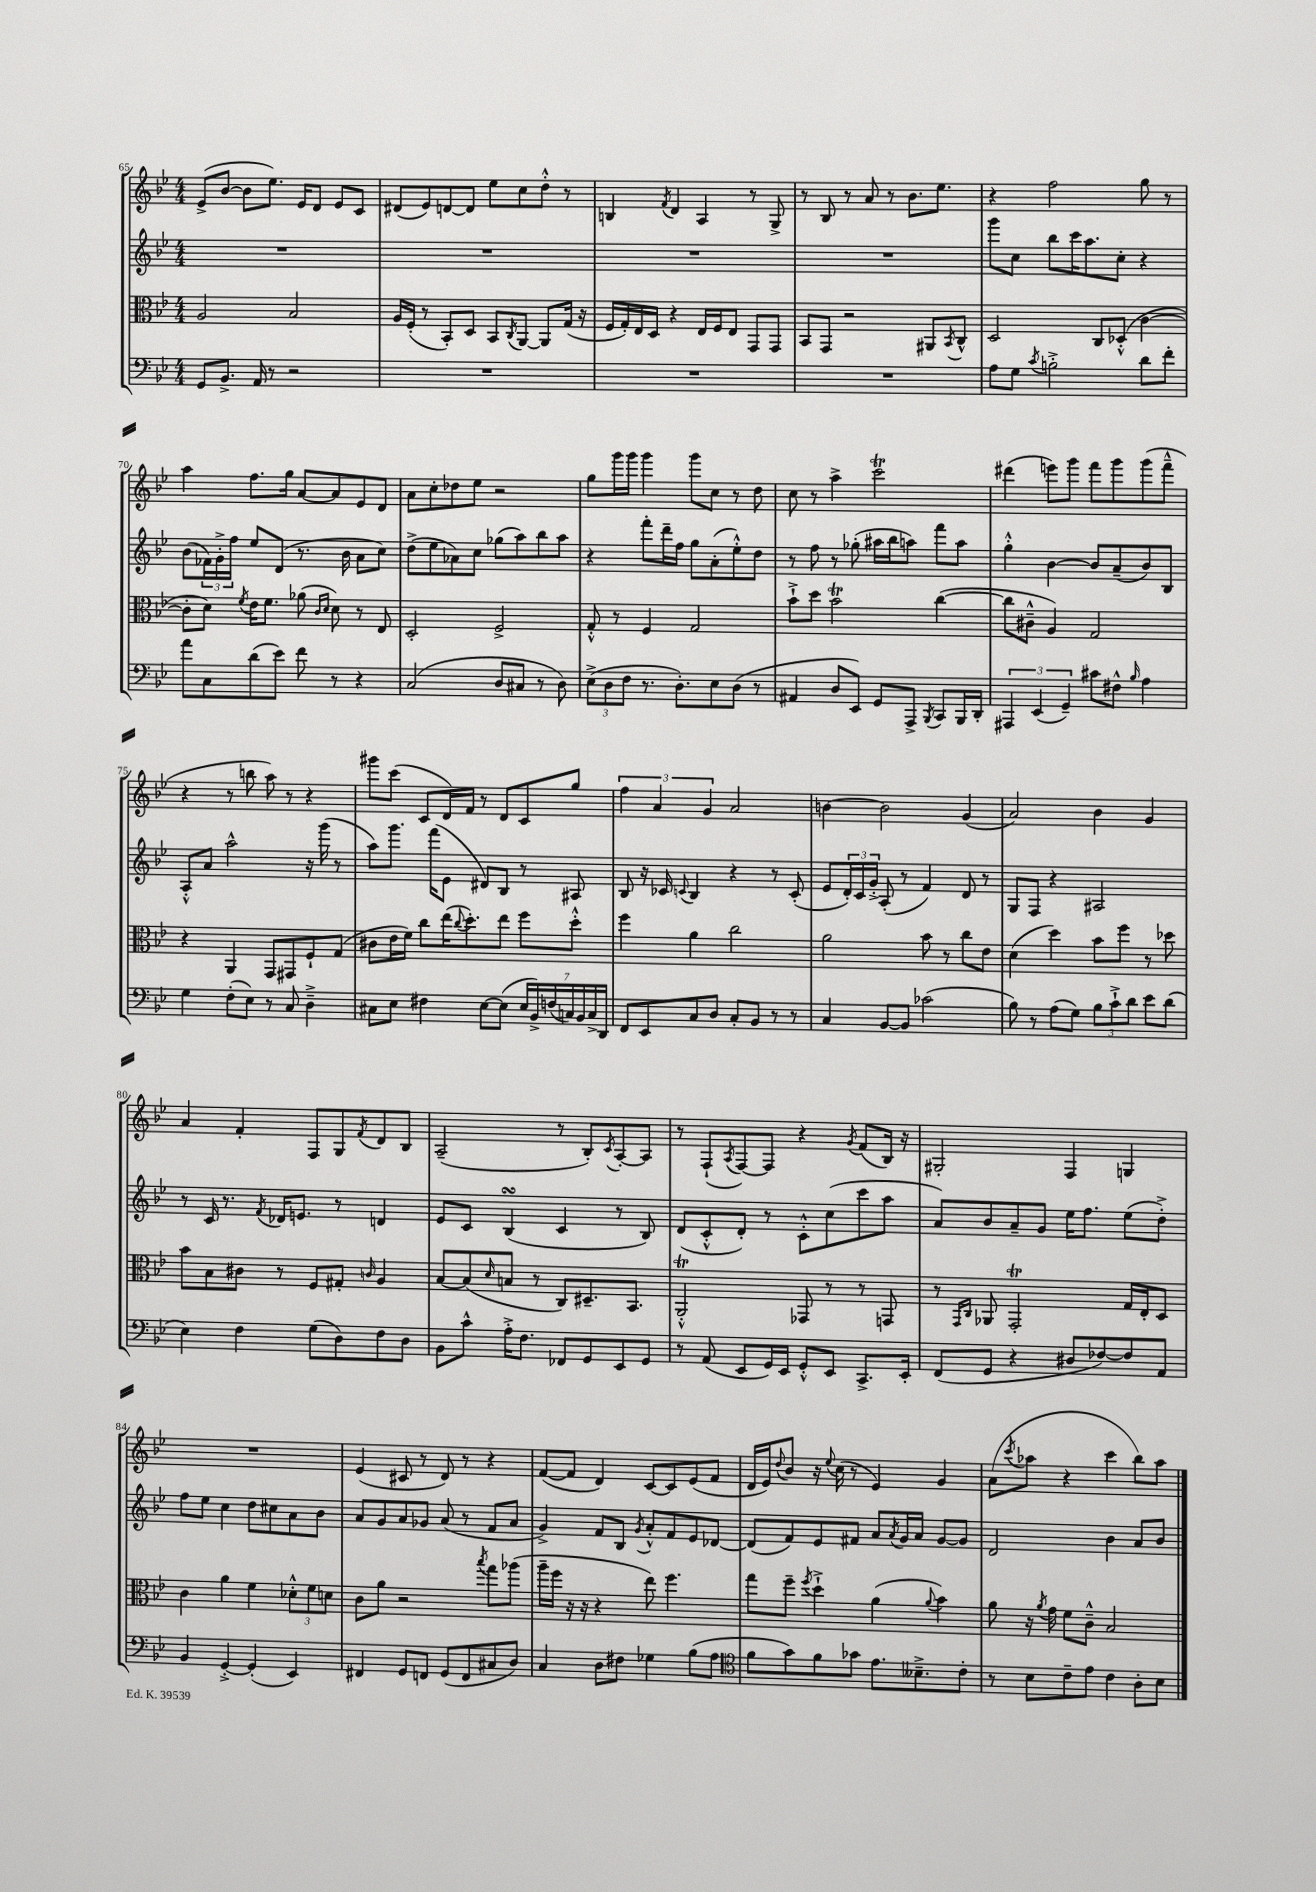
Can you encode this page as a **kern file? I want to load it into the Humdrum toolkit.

**kern	**kern	**kern	**kern
*staff4	*staff3	*staff2	*staff1
*clefF4	*clefC3	*clefG2	*clefG2
*k[b-e-]	*k[b-e-]	*k[b-e-]	*k[b-e-]
*M4/4	*M4/4	*M4/4	*M4/4
8GG	2A	1r	(8e-^
8.BB-^	.	.	[8b-
.	.	.	8b-]
16AA	.	.	.
8r	.	.	8.ee-)
2r	2B-	.	.
.	.	.	16e-
.	.	.	8d
.	.	.	8e-
.	.	.	8c
=	=	=	=
1r	16A	1r	(8d#
.	(16F'	.	.
.	8r	.	8e-)
.	8BB-')	.	[8d
.	8D	.	8d]
.	8BB-	.	8ee-
.	8qC	.	.
.	[8AA	.	8cc
.	8AA]	.	8dd'^^
.	(16G	.	8r
.	16r	.	.
=	=	=	=
1r	16F	1r	4B
.	16G')	.	.
.	16E-	.	.
.	16D	.	.
.	.	.	8qf
.	4r	.	4d
.	16E-	.	4A
.	16F	.	.
.	8E-	.	.
.	8GG	.	8r
.	8GG	.	8G^
=	=	=	=
1r	8BB-	1r	8r
.	8GG	.	8B-
.	2r	.	8r
.	.	.	8a
.	.	.	8r
.	.	.	8.b-
.	8AA#	.	.
.	.	.	8.ee-
.	8qBB-	.	.
.	8C^^	.	.
=	=	=	=
8A	2D	8ggg	4r
8G	.	8cc	.
8qc	.	.	.
2B'^	.	8bb-	2ff
.	.	16ccc	.
.	.	8.aa	.
.	8C	.	.
.	(8D-'^^	8cc'	.
8d	[4c	4r	8gg
8f'	.	.	8r
=	=	=	=
8a	8c']	(8b-	4aa
8C	8d)	24f-)	.
.	.	24g'^	.
.	.	24ff	.
.	8qf	.	.
(8d	16e-	8ee-	8.ff
.	8.f	.	.
8e-)	.	(8d	.
.	.	.	16gg
8f	(8a-	8.r	[8a
.	16qqc	.	.
.	16qqd	.	.
8r	8d)	.	8a]
.	.	16b-	.
4r	8r	8a	8e-
.	8E-	8cc)	8d
=	=	=	=
(2C	2D'	(8dd^	8a
.	.	8ee-	8cc'
.	.	8a-)	8dd-
.	.	8cc	8ee-
8D	2F^	(8gg-	2r
8C#	.	8aa)	.
8r	.	8bb-	.
8D)	.	8aa	.
=	=	=	=
(12E-^	8G'^^	4r	8gg
12D	.	.	.
.	8r	.	16ggg
12F	.	.	.
.	.	.	16ggg
8.r	4F	8fff'	4ggg
.	.	16ddd~	.
8.D')	.	16ff	.
.	2G	8gg	8ggg
8E-	.	(8a'	8cc
(8D	.	8ee-'^^)	8r
8r	.	8dd	8dd
=	=	=	=
4AA#	8b-`^	8r	8cc
.	8dd	8ff	8r
8D	2b-	8r	4aa^
8EE-)	.	(8gg-'	.
8GG	.	16aa#	2ccc
.	.	16bb-	.
8AAA^	.	8aa)	.
8qBBB-	.	.	.
8CC	([4cc	8fff	.
16BBB-	.	8aa	.
16DD'	.	.	.
=	=	=	=
6AAA#	8cc]	4gg'^^	(4ddd#
.	8c#~^^	.	.
(6EE-	.	.	.
.	4A)	[4b-	8eee)
6GG~)	.	.	.
.	.	.	8ggg
8c#	2G	8b-]	8fff
8F#^^	.	(8a~	8ggg
16qqB-	.	.	.
4A	.	8b-)	(8ggg
.	.	8B-	8fff~^^
=	=	=	=
4G	4r	8A'^^	4r
.	.	8a	.
(8F'	4AA	2aa^^	8r
8E-)	.	.	8bb
8r	8GG	.	8aa)
8C	8GG#	.	8r
4D~^	8F`	16r	4r
.	.	(16ggg	.
.	(8G	8r	.
=	=	=	=
8C#	8c#	8aa)	8ggg#
8E-	16e-	8.ggg	(8ccc
.	16f)	.	.
4F#	8cc	.	8c
.	.	(16fff	.
.	(16ee-	8e-	16d)
.	8qqcc	.	.
.	8.dd')	.	16f
[8E-	.	8d#)	8r
(8E-]	8ee-	8B-	8d
28E-	8ff	8r	8c
28BB-^)	.	.	.
(28F	.	.	.
28C)	.	.	.
.	8dd'^^	8A#	8gg
28BB-	.	.	.
28C^	.	.	.
28DD	.	.	.
=	=	=	=
8FF	4ff	8B-	6ff
8EE-	.	16r	.
.	.	.	6a
.	.	16c-	.
.	.	8qqc	.
8C	4a	4B-	.
.	.	.	6g
8D	.	.	.
8C'	2cc	4r	2a
8BB-	.	.	.
8r	.	8r	.
8r	.	(8c'	.
=	=	=	=
4C	2a	8e-	[4b
.	.	24d')	.
.	.	24c	.
.	.	24g'^	.
[8BB-	.	(8A'	2b]
8BB-]	.	8r	.
(2c-	8b-	4f)	.
.	8r	.	.
.	8cc	8d	(4g
.	8e-	8r	.
=	=	=	=
8B-)	(4d	8G	2a)
8r	.	8F	.
(8A	4dd)	4r	.
8G)	.	.	.
12B-	8b-	2A#	4b-
12c`^	.	.	.
.	8ff	.	.
12d	.	.	.
8e-	8r	.	4g
(8d	8dd-	.	.
=	=	=	=
4E-)	8b-	8r	4a
.	8B-	16c	.
.	.	8.r	.
4F	8c#	.	4f'
.	.	8qf	.
.	8r	16d-	.
.	.	8.e	.
(8G	8F	.	8F
8D)	8G#'	8r	8G
.	16qqc	.	8qf
8F	4A	4d	8d
8D	.	.	8B-
=	=	=	=
8BB-	[8B-	8e-	(2A~
8c^^	(8B-]	8c	.
.	16qqd	.	.
16A'^	8B	(4B-	.
8.F	.	.	.
.	8r	.	.
8FF-	8C)	4c	8r
8GG	8.D#~	.	8B-')
.	.	.	8qc
8EE-	.	8r	[8A'
.	8.BB-	.	.
8GG	.	8B-)	8A]
=	=	=	=
8r	2AA'^^	(8d	8r
(8AA	.	8c'^^	(8F`
.	.	.	8qA
8EE-	.	8d')	[8F)
16GG)	.	8r	8F]
16EE-	.	.	.
8GG'^^	8GG-	8c'^^	4r
8EE-	8r	(8cc	.
.	.	.	8qg
8.CC^	8r	8ccc	(8f
.	8GG	8aa	16B-)
16EE-'	.	.	16r
=	=	=	=
(8FF	8r	8a)	2G#'
.	16qqGG	.	.
.	16qqC	.	.
8GG	8AA-	8b-	.
4r	2GG'	8a~	.
.	.	8g	.
8D#	.	16ee-	4F
.	.	8.ff	.
[8F-)	.	.	.
8F-]	16G	(8ee-	4G
.	16E-'	.	.
8AA	8D	8dd'^)	.
=	=	=	=
4BB-	4c	8ff	1r
.	.	8ee-	.
[4GG'^	4a	4cc	.
(4GG']	4f	8dd	.
.	.	8cc#	.
4EE-)	12d-'^^	8a	.
.	12f	.	.
.	.	8b-	.
.	12d	.	.
=	=	=	=
4FF#	8c	8a	(4e-
.	8a	8g	.
8GG	2r	8a	8c#
8FF	.	8g-	8r
(8GG	.	(8a	8d)
8FF	.	8r	8r
.	8qbb-	.	.
8C#	8gg	8f	4r
8D)	(8aa-	8a	.
=	=	=	=
4C	16aa~	4g^)	([8f
.	16ff	.	.
.	16r	.	8f]
.	16r	.	.
8D	4r	8f	4d)
8F#	.	8B-	.
.	.	8qg	.
4G-	8ee-)	8a'^^	[8c
.	4.ff	8f	8c]
(8B-	.	8e-	(8e-
8A	.	[8d-	8f
=	=	=	=
*clefC4	*	*	*
8f	8gg	(8d-]	16d
.	.	.	16e-)
.	.	.	8qqdd
8g)	8ff~	8f)	8b-
.	8qff	.	.
8f	4dd`^	8e-	16r
.	.	.	8qqee-
.	.	.	(16cc
8g-	.	8f#	8r
8.e-	(4a	8a	4e-)
.	.	8qa	.
.	.	16g	.
8.B--~^	.	16a	.
.	8qqa	.	.
.	4b-)	[8g	4g
8c'	.	8g]	.
=	=	=	=
8r	8a	2d	(8a
.	.	.	8qccc
8B-	16r	.	8aa-
.	8qa	.	.
.	16g	.	.
8c~	8f	.	4r
8e-	8c~^^	.	.
4c	2B-	4b-	4ccc
8A'	.	8a	8bb-)
8B-	.	8b-	8aa-
==	==	==	==
*-	*-	*-	*-
